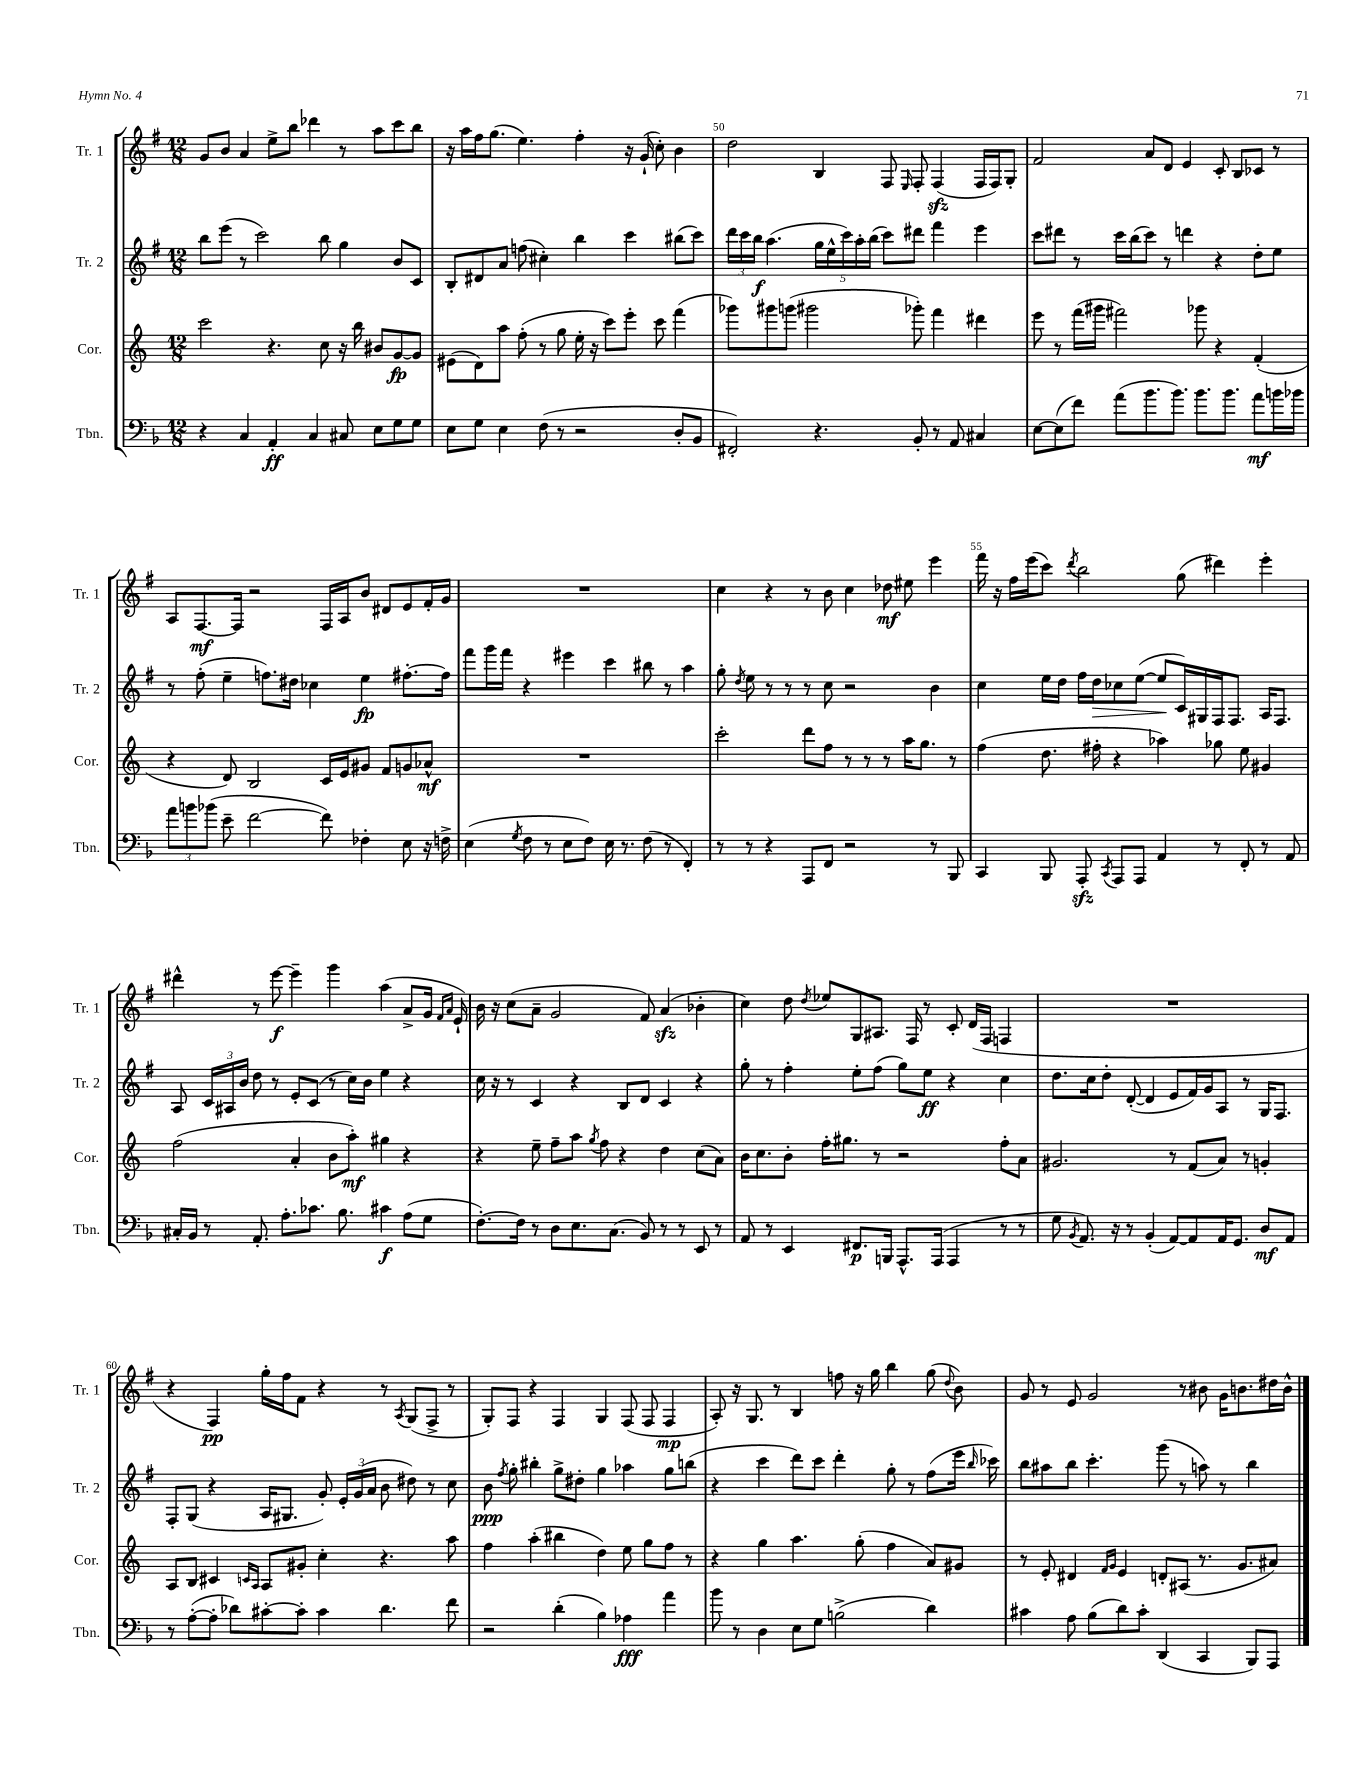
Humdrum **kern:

**kern	**kern	**kern	**kern
*staff4	*staff3	*staff2	*staff1
*clefF4	*clefG2	*clefG2	*clefG2
*k[b-]	*k[]	*k[f#]	*k[f#]
*M12/8	*M12/8	*M12/8	*M12/8
4r	2ccc	8bb	8g
.	.	(8eee	8b
4C	.	8r	4a
.	.	2ccc)	.
4AA'	4.r	.	8ee^
.	.	.	8bb
4C	.	.	4ddd-
.	8cc	8bb	.
8C#	16r	4gg	8r
.	16bb	.	.
8E	8b#	.	8aa
8G	[8g	8b	8ccc
8G	8g]	8c	8bb
=	=	=	=
8E	(8e#	8B'	16r
.	.	.	16aa
8G	8d)	8d#	16ff#
.	.	.	(8.gg
4E	8aa	8a	.
.	(8ff'	(8ff	4.ee)
(8F	8r	4cc#')	.
8r	8gg	.	.
2r	16ee'	4bb	4ff#'
.	16r	.	.
.	8ccc)	.	.
.	8eee'	4ccc	16r
.	.	.	(16g`
.	8ccc	.	8cc')
8D'	(4fff	(8bb#	4b
8BB-	.	8ccc)	.
=	=	=	=
2FF#')	8ggg-)	24ddd	2dd
.	.	24ccc	.
.	.	24bb	.
.	8ggg#	(4.aa	.
.	(8ggg	.	.
.	2ggg#	.	.
4.r	.	20gg	4B
.	.	20ee^^	.
.	.	20ccc)	.
.	.	20aa'	.
.	.	(20bb	.
.	.	8ccc)	8F#
.	.	.	16qqE
8BB-'	8ggg-')	8ddd#	8F#'
8r	4fff	4fff#	(4F#
8AA	.	.	.
4C#	4ddd#	4eee	16F#
.	.	.	16F#)
.	.	.	8G'
=	=	=	=
[8E	8eee	8ccc	2f#
(8E]	8r	8ddd#	.
8f)	(16fff	8r	.
.	16ggg#	.	.
(8a	2fff#)	16ccc	.
.	.	(16bb	.
8.b-	.	8ccc)	8a
.	.	8r	8d
8.b-)	.	.	.
.	.	4ddd	4e
8.b-	8ggg-	.	.
.	4r	4r	8c'
8.b-	.	.	.
.	.	.	8B
8a	(4f'	8dd'	8c-
16b	.	8ee	8r
16b-	.	.	.
=	=	=	=
12a	4r	8r	8A
12b	.	.	.
.	.	(8ff#'	[8.F#
(12b-	.	.	.
8e~	8d)	4ee~	.
.	.	.	16F#]
[2f	2B	.	2r
.	.	8.ff)	.
.	.	16dd#	.
.	.	4cc-	.
8f])	16c	.	16F#
.	16e	.	16A
4F-'	8g#	4ee	8b
.	8f	.	8d#
8E	8g	[8.ff#'	8e
16r	8a-^^	.	16f#'
16F^	.	16ff#]	16g
=	=	=	=
(4E	1.r	8fff#	1.r
.	.	16ggg	.
.	.	16fff#	.
8qG	.	.	.
8F	.	4r	.
8r	.	.	.
8E	.	4eee#	.
8F)	.	.	.
16E	.	4ccc	.
8.r	.	.	.
(8F	.	8bb#	.
8r	.	8r	.
4FF')	.	4aa	.
=	=	=	=
8r	2ccc'	8gg'	4cc
.	.	8qdd	.
8r	.	8ee	.
4r	.	8r	4r
.	.	8r	.
8AAA	8ddd	8r	8r
8FF	8ff	8cc	8b
2r	8r	2r	4cc
.	8r	.	.
.	8r	.	8dd-
.	16aa	.	8ee#
.	8.gg	.	.
8r	.	4b	4eee
8BBB-	8r	.	.
=	=	=	=
4CC	(4ff	4cc	16fff#
.	.	.	16r
.	.	.	16ff#
.	.	.	(16eee
8BBB-	8.dd	16ee	8ccc)
.	.	16dd	.
.	.	.	8qddd
8AAA'	.	16ff#	2bb
.	16ff#'	16dd	.
8qCC	.	.	.
8AAA	4r	8cc-	.
8AAA	.	([8ee	.
4AA	4aa-)	8ee]	.
.	.	16c)	(8gg
.	.	16G#	.
8r	8gg-	16F#	4ddd#)
.	.	8.F#	.
8FF'	8ee	.	.
8r	4g#	16A	4eee'
.	.	8.F#	.
8AA	.	.	.
=	=	=	=
16C#'	(2ff	8A	4ddd#^^
16BB-	.	.	.
8r	.	24c	.
.	.	24A#	.
.	.	24b	.
8.AA'	.	8dd	8r
.	.	8r	[8eee
8.A'	.	.	.
.	4a'	8e'	4eee~]
8.c-	.	(8c	.
.	8b	8r	4ggg
8.B-	.	.	.
.	8aa')	16cc)	.
.	.	16b	.
4c#	4gg#	4ee	(4aa
(8A	4r	4r	8a^
8G	.	.	16g
.	.	.	16qqf#
.	.	.	16qqa
.	.	.	16e`)
=	=	=	=
[8.F')	4r	16cc	16b
.	.	16r	16r
.	.	8r	(8cc
16F]	.	.	.
8r	8ee~	4c	8a~
8D	8ff~	.	2g
8.E	8aa	4r	.
.	8qgg	.	.
.	8ff	.	.
(8.C	.	.	.
.	4r	8B	.
8BB-)	.	8d	8f#)
8r	4dd	4c	(4a
8r	.	.	.
8EE	(8cc	4r	4b-'
8r	8a)	.	.
=	=	=	=
8AA	16b	8gg'	4cc)
.	8.cc	.	.
8r	.	8r	.
4EE	8b'	4ff#'	8dd
.	.	.	8qdd
.	16ff'	.	8ee-
.	8.gg#	.	.
8.FF#	.	8ee'	8G
.	8r	(8ff#	8.A#
16BBB	.	.	.
8.AAA^^	2r	8gg)	.
.	.	.	16F#
.	.	8ee	8r
(16AAA	.	.	.
4AAA	.	4r	8c'
.	.	.	(16d
.	.	.	16F#
8r	8ff'	4cc	4F
8r	8a	.	.
=	=	=	=
8G	2.g#	8.dd	1.r
8qBB-	.	.	.
8.AA)	.	.	.
.	.	16cc	.
.	.	8dd'	.
16r	.	.	.
8r	.	([8d'	.
(4BB-'	.	4d]	.
[8AA)	8r	8e	.
8AA]	(8f	16f#)	.
.	.	16g	.
16AA	8a)	8A	.
8.GG	.	.	.
.	8r	8r	.
8D	4g'	16G	.
.	.	8.F#	.
8AA	.	.	.
=	=	=	=
8r	8A	8F#'	4r
([8A'	8B	(8G	.
8A']	4c#	4r	4F#)
8d-)	.	.	.
.	16qqc	.	.
.	16qqA	.	.
[8c#'	8A	16A	16gg'
.	.	8.G#	16ff#
8c#']	8g#'	.	8f#
4c#	4cc'	8g')	4r
.	.	24e'	.
.	.	(24g	.
.	.	24a	.
4.d-	4.r	8b	8r
.	.	.	8qA
.	.	8dd#)	(8G
.	.	8r	8F#^
8f	8aa	8cc	8r
=	=	=	=
2r	4ff	8b	8G')
.	.	8qff#	.
.	.	8gg'	8F#
.	(4aa'	4bb#'	4r
(4d'	4bb#	8gg^	4F#
.	.	8dd#'	.
4B-)	4dd)	4gg	4G
4A-	8ee	4aa-	(8F#
.	8gg	.	8F#
4a	8ff	8gg	4F#
.	8r	(8bb	.
=	=	=	=
8b-	4r	4r	8A')
8r	.	.	16r
.	.	.	8.G
4D	4gg	4ccc	.
.	.	.	8r
8E	4.aa	8ddd)	4B
8G	.	8ccc	.
(2B^	.	4ddd'	8ff
.	(8gg'	.	16r
.	.	.	16gg
.	4ff	8gg'	4bb
.	.	8r	.
4d)	8a)	(8ff#	(8gg
.	.	.	8qqdd
.	8g#	16eee	8b)
.	.	16qqbb	.
.	.	16ccc-)	.
=	=	=	=
4c#	8r	8bb	8g
.	8e'	8aa#	8r
8A	4d#	8bb	8e
(8B-	.	4.ccc'	2g
.	16qqf	.	.
.	16qqg	.	.
8d)	4e	.	.
8c#'	.	.	.
(4DD	8d'	(8ggg	.
.	(8A#	8r	8r
4CC	8.r	8aa)	8b#
.	.	8r	16g
.	8.g	.	8.b
8BBB-)	.	4bb	.
8AAA	8a#)	.	16dd#
.	.	.	16b^^
==	==	==	==
*-	*-	*-	*-
